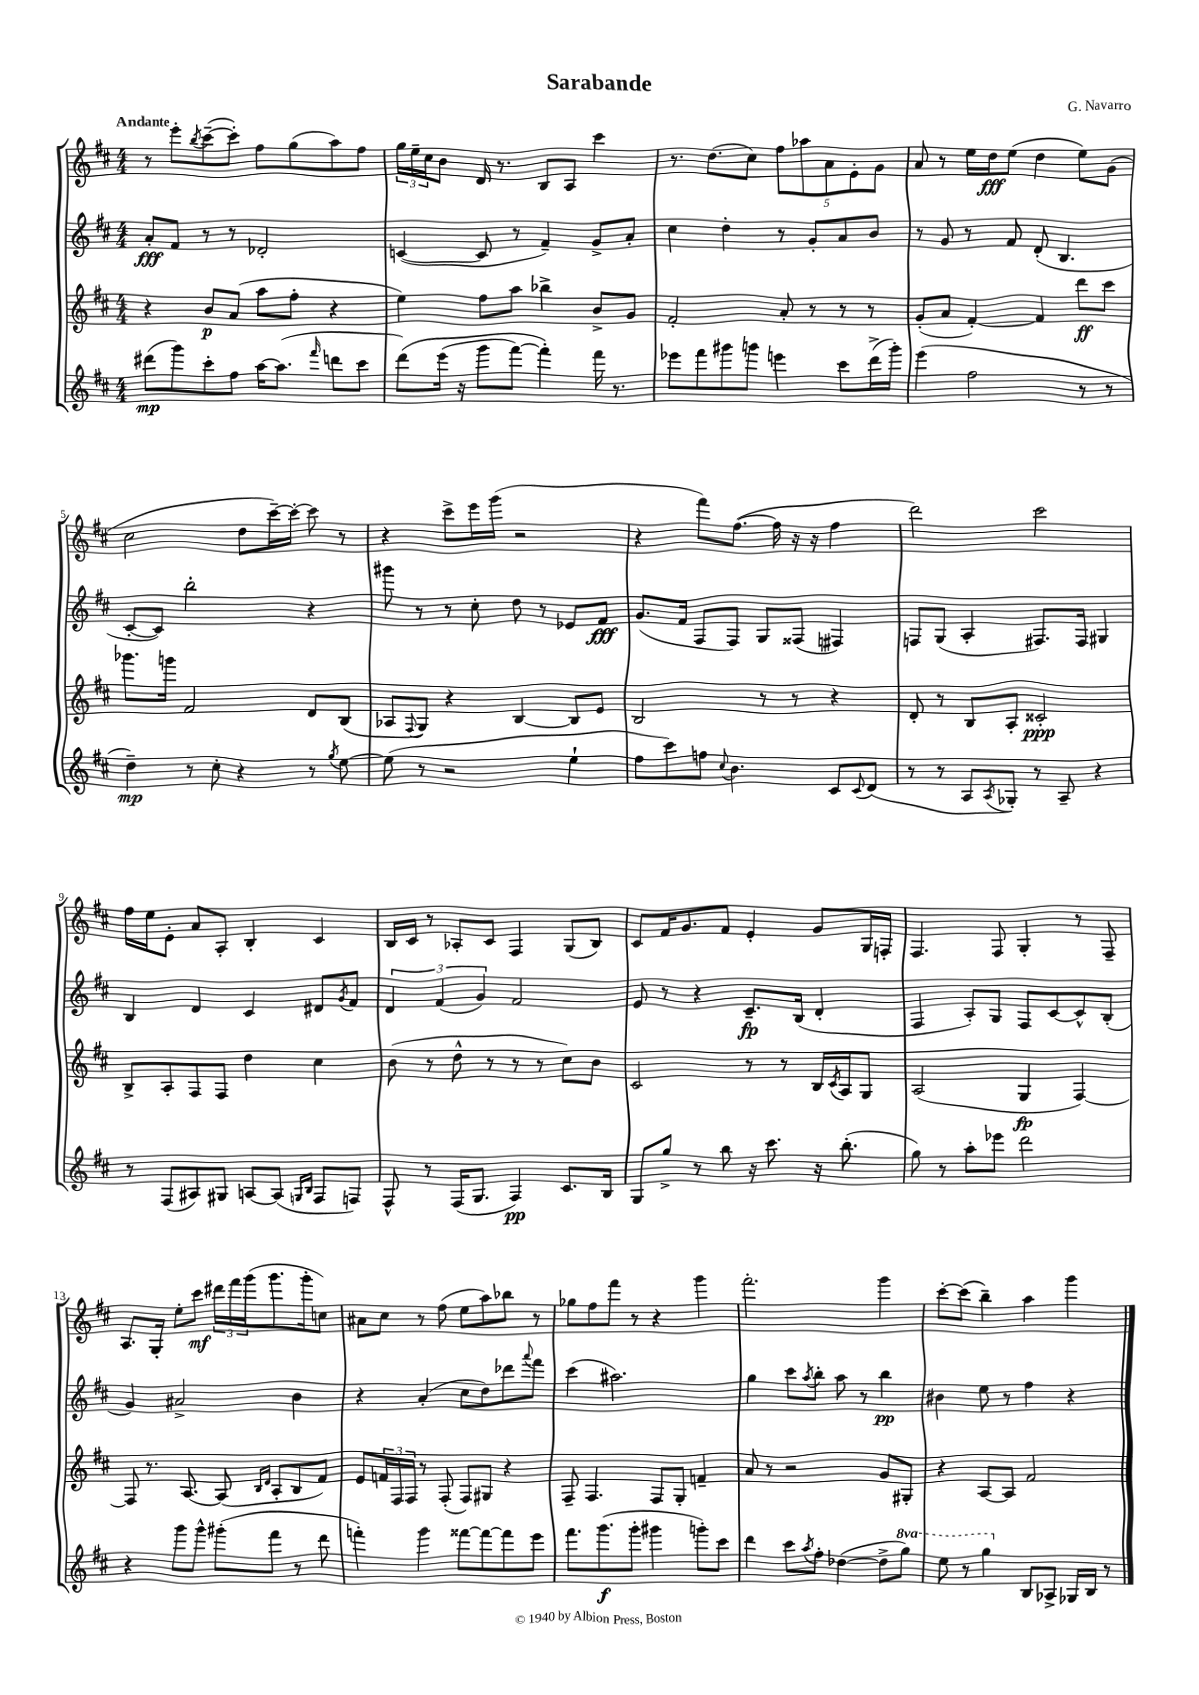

**kern	**dynam	**kern	**dynam	**kern	**dynam	**kern	**dynam
*part4	*part4	*part3	*part3	*part2	*part2	*part1	*part1
*staff4	*staff4	*staff3	*staff3	*staff2	*staff2	*staff1	*staff1
*clefG2	*	*clefG2	*	*clefG2	*	*clefG2	*
*k[f#c#]	*	*k[f#c#]	*	*k[f#c#]	*	*k[f#c#]	*
*M4/4	*	*M4/4	*	*M4/4	*	*M4/4	*
=1	=1	=1	=1	=1	=1	=1	=1
!	!	!	!	!	!	!LO:TX:a:B:t=Andante	!
(8ddd#X\L	mp	4r	.	8a'/L	fff	8r	.
8ggg\)	.	.	.	8f#/J	.	8eee'\L	.
.	.	.	.	.	.	8qbb/	.
8ccc#'\	.	8b/L	p	8r	.	([8ccc#~\	.
8ff#\J	.	(8a/J	.	8r	.	8ccc#'\J])	.
[16aa\KL	.	8aa\L	.	2d-X'/	.	8ff#\L	.
(8.aa\J]	.	.	.	.	.	.	.
.	.	8ff#'\J	.	.	.	(8gg\	.
16qqfff#/	.	.	.	.	.	.	.
8dddn\L	.	4r	.	.	.	8aa\)	.
8ccc#\J	.	.	.	.	.	8ff#\J	.
=2	=2	=2	=2	=2	=2	=2	=2
(8ddd\L)	.	4ee\)	.	([4cn/	.	24gg\LL	.
.	.	.	.	.	.	24ee~\	.
.	.	.	.	.	.	24cc#\J	.
(16eee\Jk	.	.	.	.	.	8b\J	.
16r	.	.	.	.	.	.	.
8ggg\L	.	8ff#\L	.	8c/]	.	16d/	.
.	.	.	.	.	.	8.r	.
[8fff#\J)	.	8aa\J	.	8r	.	.	.
4fff#'\])	.	4bb-X^\	.	4f#~/)	.	8B/L	.
.	.	.	.	.	.	8A/J	.
16fff#\	.	8b^/L	.	8g^/L	.	4ccc#\	.
8.r	.	.	.	.	.	.	.
.	.	8g/J	.	8a'/J	.	.	.
=3	=3	=3	=3	=3	=3	=3	=3
8eee-X\L	.	2f#'/	.	4cc#\	.	8.r	.
8fff#\	.	.	.	.	.	.	.
.	.	.	.	.	.	(8.dd\L	.
8ggg#X\	.	.	.	4dd'\	.	.	.
8gggn\J	.	.	.	.	.	8cc#\J)	.
4eeen\	.	8a'/	.	8r	.	10ff#\L	.
.	.	.	.	.	.	10aa-X\	.
.	.	8r	.	8g'/L	.	.	.
.	.	.	.	.	.	10a\	.
8ccc#\L	.	8r	.	8a/	.	.	.
.	.	.	.	.	.	10e'\	.
(16ddd^\L	.	8r	.	8b/J	.	.	.
.	.	.	.	.	.	10g\J	.
16ggg'\JJ)	.	.	.	.	.	.	.
=4	=4	=4	=4	=4	=4	=4	=4
(4eee\	.	(8g'/L	.	8r	.	8a/	.
.	.	8a/J	.	8g/	.	8r	.
2ff#\	.	[4f#'/)	.	8r	.	16ee\LL	.
.	.	.	.	.	.	16dd\J	fff
.	.	.	.	8f#/	.	(8ee\J	.
.	.	4f#/]	.	(8d'/	.	4dd\	.
.	.	.	.	4.B/	.	.	.
8r	.	8ddd\L	ff	.	.	8ee\L)	.
8r	.	8ccc#\J	.	.	.	(8g\J	.
!!LO:LB:g=z
=5	=5	=5	=5	=5	=5	=5	=5
4dd~\)	mp	8.ggg-X\L	.	[8c#'/L	.	2cc#\	.
.	.	.	.	8c#/J])	.	.	.
.	.	16gggn\Jk	.	.	.	.	.
8r	.	2f#/	.	2bb'\	.	.	.
8cc#'\	.	.	.	.	.	.	.
4r	.	.	.	.	.	8dd\L	.
.	.	.	.	.	.	[16ccc#~\L)	.
.	.	.	.	.	.	16ccc#'\JJ_	.
8r	.	8d/L	.	4r	.	8ccc#\]	.
8qgg/	.	.	.	.	.	.	.
[8ee\	.	(8B/J	.	.	.	8r	.
=6	=6	=6	=6	=6	=6	=6	=6
(8ee\]	.	8A-X/L	.	8ggg#X\	.	4r	.
.	.	8qqF#/	.	.	.	.	.
8r	.	8G/J)	.	8r	.	.	.
2r	.	4r	.	8r	.	8ccc#^\L	.
.	.	.	.	8cc#'\	.	16eee\L	.
.	.	.	.	.	.	(16ggg\JJ	.
.	.	[4B/	.	8dd\	.	2r	.
.	.	.	.	8r	.	.	.
4ee`\	.	8B/L]	.	8e-X/L	.	.	.
.	.	8e/J	.	8f#/J	fff	.	.
=7	=7	=7	=7	=7	=7	=7	=7
8ff#\L	.	2B/	.	(8.g/L	.	4r	.
8ccc#\)	.	.	.	.	.	.	.
.	.	.	.	16f#/Jk	.	.	.
8ffn\J	.	.	.	8F#/L	.	8fff#\L)	.
8qqcc#/	.	.	.	.	.	.	.
4.b\	.	.	.	8F#/J)	.	([8.ff#\J	.
.	.	8r	.	8G/L	.	.	.
.	.	.	.	.	.	16ff#\]	.
.	.	8r	.	(8F##X/J	.	16r	.
.	.	.	.	.	.	16r	.
8c#/L	.	4r	.	4F#X/)	.	4ff#\	.
8qqc#/	.	.	.	.	.	.	.
(8d/J	.	.	.	.	.	.	.
=8	=8	=8	=8	=8	=8	=8	=8
8r	.	8d'/	.	8Fn/L	.	2ddd\)	.
8r	.	8r	.	(8G/J	.	.	.
8A/L	.	8B/L	.	4A'/	.	.	.
8qA/	.	.	.	.	.	.	.
8G-X'/J)	.	8A'/J	.	.	.	.	.
8r	.	2c##X'/	ppp	8.F#X/L)	.	2ccc#\	.
8A~/	.	.	.	.	.	.	.
.	.	.	.	16F#/Jk	.	.	.
4r	.	.	.	4G#X/	.	.	.
!!LO:LB:g=z
=9	=9	=9	=9	=9	=9	=9	=9
8r	.	8B^/L	.	4B/	.	16ff#\LL	.
.	.	.	.	.	.	16ee\J	.
(8F#/L	.	8A'/	.	.	.	8e'\J	.
8A#X/)	.	8F#/	.	4d/	.	8a/L	.
8G#X/J	.	8F#/J	.	.	.	8A'/J	.
[8An/L	.	4dd\	.	4c#/	.	4B'/	.
(8A/J]	.	.	.	.	.	.	.
16qqGn/LL	.	.	.	.	.	.	.
16qqB/JJ	.	.	.	.	.	.	.
8F#/L	.	4cc#\	.	8d#X/L	.	4c#/	.
.	.	.	.	8qg/	.	.	.
8Fn/J)	.	.	.	8f#/J	.	.	.
=10	=10	=10	=10	=10	=10	=10	=10
8F#^^/	.	(8b\	.	6d/	.	16B/LL	.
.	.	.	.	.	.	16c#/JJ	.
8r	.	8r	.	.	.	8r	.
.	.	.	.	(6f#/	.	.	.
(16F#/KL	.	8dd^^\	.	.	.	8A-X'/L	.
8.G/J	.	.	.	.	.	.	.
.	.	.	.	6g/)	.	.	.
.	.	8r	.	.	.	8c#/J	.
4F#/)	pp	8r	.	2f#/	.	4F#/	.
.	.	8r	.	.	.	.	.
8.c#/L	.	8cc#\L)	.	.	.	(8G/L	.
.	.	8b\J	.	.	.	8B/J)	.
16B/Jk	.	.	.	.	.	.	.
=11	=11	=11	=11	=11	=11	=11	=11
8G/L	.	2c#/	.	8e/	.	8c#/L	.
8gg^/J	.	.	.	8r	.	16f#/K	.
.	.	.	.	.	.	8.g/	.
8r	.	.	.	4r	.	.	.
8bb\	.	.	.	.	.	8f#/J	.
16r	.	8r	.	8.c#~/L	fp	4e'/	.
8.ccc#\	.	.	.	.	.	.	.
.	.	8r	.	.	.	.	.
.	.	.	.	(16B/Jk	.	.	.
16r	.	16B/LL	.	4d'/	.	8g/L	.
.	.	8qc#/	.	.	.	.	.
(8.bb'\	.	16A/J	.	.	.	.	.
.	.	8G/J	.	.	.	16G/L	.
.	.	.	.	.	.	16Fn'/JJ	.
=12	=12	=12	=12	=12	=12	=12	=12
8gg\)	.	(2A/	.	4F#/	.	4.F#/	.
8r	.	.	.	.	.	.	.
8aa'\L	.	.	.	8A'/L)	.	.	.
8eee-X\J	.	.	.	8G/J	.	8F#/	.
2ddd\	.	4G/	fp	8F#/L	.	4G'/	.
.	.	.	.	[8c#/	.	.	.
.	.	[4F#/)	.	8c#^^/]	.	8r	.
.	.	.	.	(8B'/J	.	8F#~/	.
!!LO:LB:g=z
=13	=13	=13	=13	=13	=13	=13	=13
4r	.	8F#/]	.	4g/)	.	8.A/L	.
.	.	8.r	.	.	.	.	.
.	.	.	.	.	.	16G'/Jk	.
8ggg\L	.	.	.	2a#X^/	.	8ee'\L	.
.	.	[8.A/	.	.	.	.	.
8ggg^^\J	.	.	.	.	.	8ccc#\J	mf
(8ggg#X'\L	.	(8A/]	.	.	.	24ddd#X\LL	.
.	.	.	.	.	.	24fff#\	.
.	.	.	.	.	.	(24ggg\J	.
.	.	16qqB/LL	.	.	.	.	.
.	.	16qqd/JJ	.	.	.	.	.
8fff#\J	.	8A'/L	.	.	.	8.ggg\	.
8r	.	8B/	.	4b\	.	.	.
.	.	.	.	.	.	16ggg'\k	.
8ddd\	.	8f#/J)	.	.	.	8ccn\J)	.
=14	=14	=14	=14	=14	=14	=14	=14
4fffn'\)	.	8e/L	.	4r	.	8a#X\L	.
.	.	24fn/L	.	.	.	8cc#\J	.
.	.	24F#/	.	.	.	.	.
.	.	24F#/JJ	.	.	.	.	.
4ggg\	.	8r	.	(4a'/	.	8r	.
.	.	(8F#'/	.	.	.	(8ff#\	.
[8fff##X\L	.	8F#/L)	.	8cc#\L	.	8ee\L	.
8fff##\_	.	8G#X/J	.	8dd\)	.	8aa\)	.
8fff##\]	.	4r	.	8ddd-X\	.	8bb-X\J	.
.	.	.	.	8qqaaa/	.	.	.
8eee\J	.	.	.	8fff#\J	.	8r	.
=15	=15	=15	=15	=15	=15	=15	=15
8.fff#\L	.	8F#~/	.	(4ccc#\	.	8gg-X\L	.
.	.	4.F#/	.	.	.	8ff#\	.
(8.ggg\	f	.	.	.	.	.	.
.	.	.	.	2.aa#X\)	.	8fff#\J	.
8ggg'\J	.	.	.	.	.	8r	.
4ggg#X\	.	8F#/L	.	.	.	4r	.
.	.	8G'/J	.	.	.	.	.
8gggn'\L)	.	4fn~/	.	.	.	4ggg\	.
8ccc#\J	.	.	.	.	.	.	.
=16	=16	=16	=16	=16	=16	=16	=16
4ddd\	.	8a/	.	4gg\	.	2.fff#'\	.
.	.	8r	.	.	.	.	.
8ccc#\L	.	2r	.	8ccc#\L	.	.	.
8qaa/	.	.	.	8qaa/	.	.	.
8ff#'\J	.	.	.	8bb'\J	.	.	.
([4dd-X\	.	.	.	8aa\	.	.	.
.	.	.	.	8r	.	.	.
8dd-^\L]	.	8g/L	.	4bb\	pp	4ggg\	.
*8va	*	*	*	*	*	*	*
8ggg\J)	.	8G#X'/J	.	.	.	.	.
=17	=17	=17	=17	=17	=17	=17	=17
8eee\	.	4r	.	4b#X\	.	[8ccc#'\L	.
8r	.	.	.	.	.	(8ccc#\J]	.
4ggg\	.	[8A/L	.	8ee\	.	4bb~\)	.
.	.	8A/J]	.	8r	.	.	.
*X8va	*	*	*	*	*	*	*
8B/L	.	2f#/	.	4ff#\	.	4aa\	.
8A-X^/J	.	.	.	.	.	.	.
16G-X/LL	.	.	.	4r	.	4ggg\	.
16B/JJ	.	.	.	.	.	.	.
8r	.	.	.	.	.	.	.
==	==	==	==	==	==	==	==
*-	*-	*-	*-	*-	*-	*-	*-
